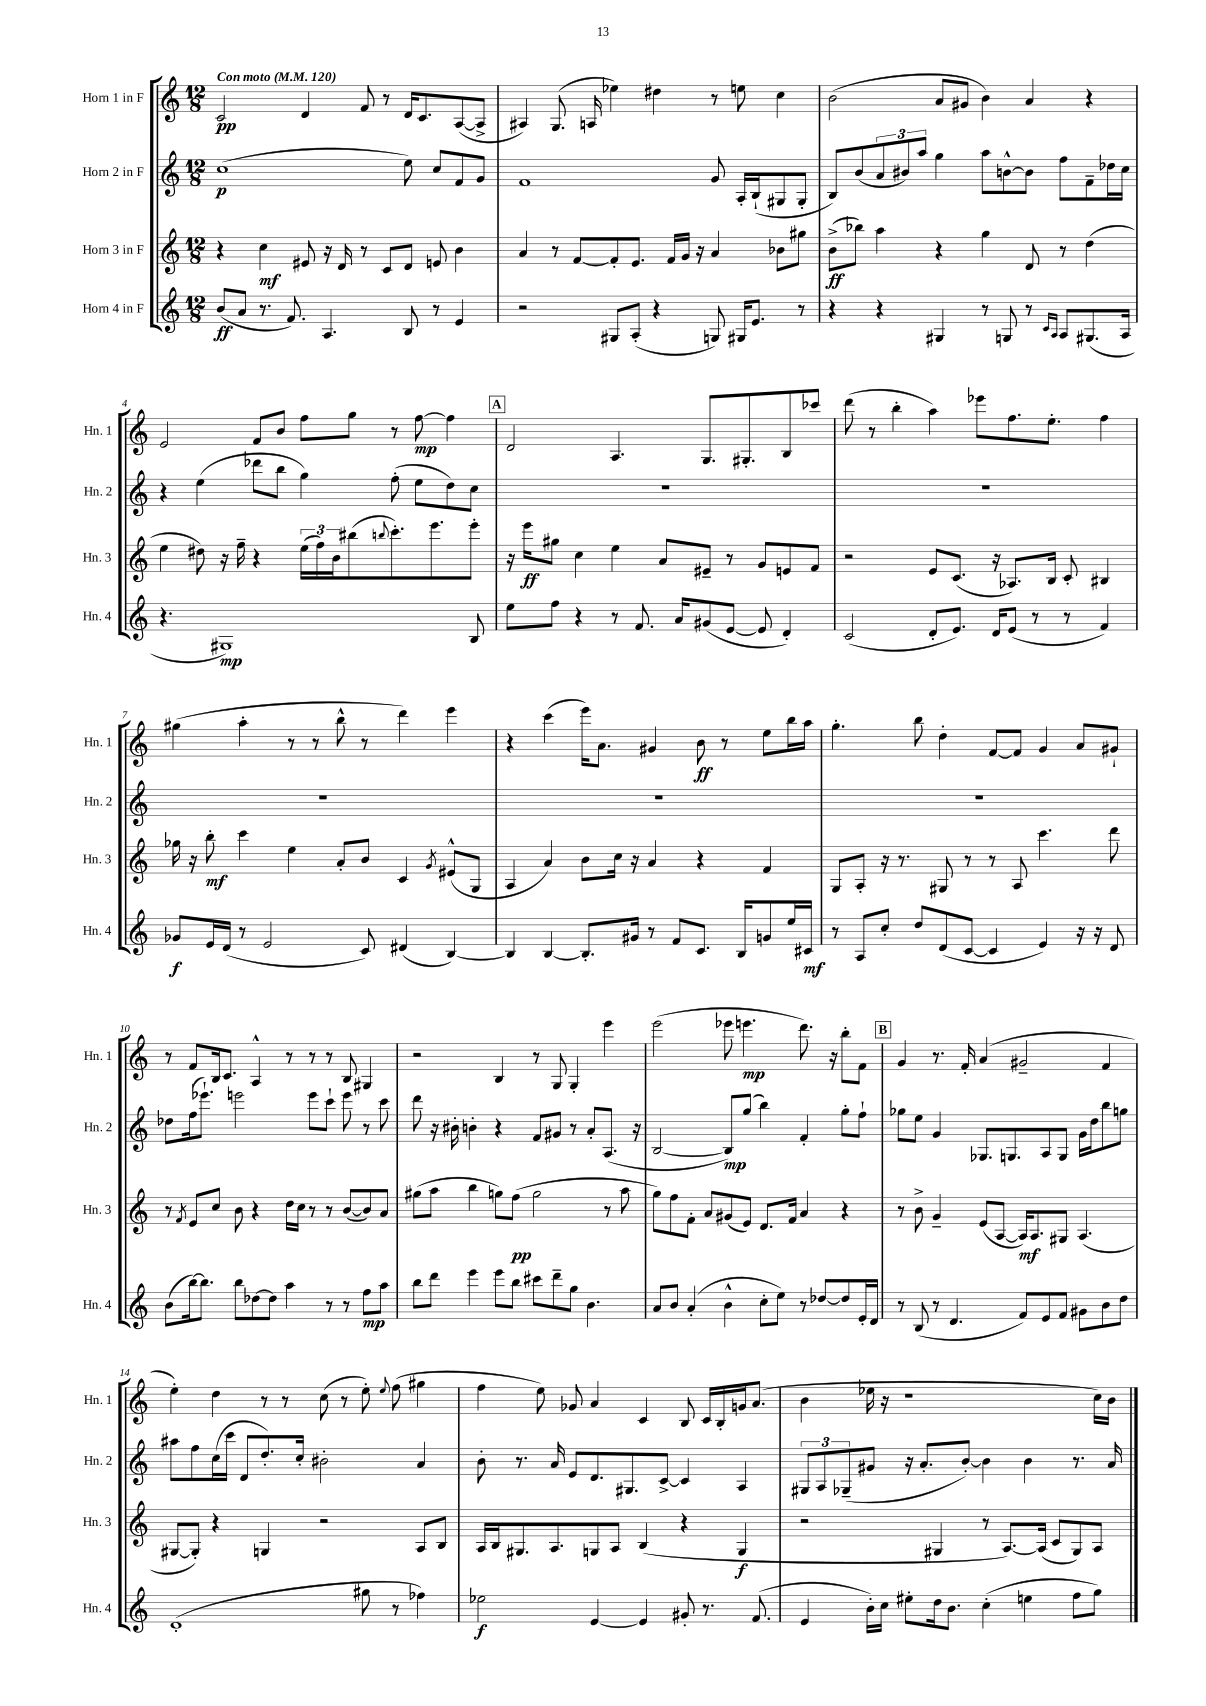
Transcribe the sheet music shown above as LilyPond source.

<<
\new StaffGroup <<
\new Staff = "s0" \with { instrumentName = "Horn 1 in F" shortInstrumentName = "Hn. 1" } {
    \clef treble \key c \major \numericTimeSignature \time 12/8 \tempo "Con moto" 4 = 120
    c'2\pp d'4 f'8 r8 d'16 c'8. a8~( a8-> |
    ais4) g8.( a16 ees''4) dis''4 r8 e''8 c''4 |
    b'2( a'8 gis'8 b'4) a'4 r4 |
    e'2 f'8 b'8 f''8 g''8 r8 f''8~\mp f''4 |
    \mark \markup { \box "A" } d'2 a4. g8. gis8.-. b8 ces'''8 |
    d'''8( r8 b''4-. a''4) ees'''8 f''8. e''8.-. f''4 |
    gis''4( a''4-. r8 r8 b''8-^ r8 d'''4) e'''4 |
    r4 c'''4( e'''16) a'8. gis'4 b'8\ff r8 e''8 b''16 a''16 |
    g''4.-. b''8 d''4-. f'8~ f'8 g'4 a'8 gis'8-! |
    r8 f'8 b16 c'8. a4-^ r8 r8 r8 b8 gis4 |
    r2 b4 r8 g8 g4-. e'''4 |
    e'''2( ees'''8 e'''4.\mp d'''8.) r16 b''8-. f'8 |
    \mark \markup { \box "B" } g'4 r8. f'16-. a'4( gis'2-- f'4 |
    e''4-.) d''4 r8 r8 c''8( r8 e''8-.) \appoggiatura { e''8 } f''8( gis''4 |
    f''4 e''8) ges'8 a'4 c'4 b8 c'16 b16-. g'16 a'8.( |
    b'4 ees''16 r16 r1 c''16) b'16 \bar "|." |
}
\new Staff = "s1" \with { instrumentName = "Horn 2 in F" shortInstrumentName = "Hn. 2" } {
    \clef treble \key c \major \numericTimeSignature \time 12/8
    c''1\p( e''8) c''8 f'8 g'8 |
    f'1 g'8 a16-. b16-!( gis8 gis8-. |
    b8) b'8( \tuplet 3/2 { a'8 bis'8) a''8 } g''4 a''8 b'8~-^ b'8 f''8 f'8-- des''16 c''16 |
    r4 e''4( des'''8 b''8 g''4) f''8-.( e''8 d''8) c''8 |
    \mark \markup { \box "A" } R1. |
    R1. |
    R1. |
    R1. |
    R1. |
    des''8 f''16( ees'''8.-!) e'''2 e'''8 c'''8-! e'''8 r8 c'''8 |
    d'''8 r16 bis'16-. b'4-. r4 f'8 gis'8 r8 a'8-. a8.( r16 |
    b2~ b8\mp) g''8( b''4) f'4-. g''8-. f''8-! |
    \mark \markup { \box "B" } ges''8 e''8 g'4 ges8. g8. a8 g8 g'16 d''16 b''8 g''8 |
    ais''8 f''8 c''16( c'''16 d'8 d''8.-.) c''16-. bis'2-. a'4 |
    b'8-. r8. a'16 e'8 d'8. gis8. c'8~-> c'4 a4 |
    \tuplet 3/2 { gis8 a8 ges8--( } gis'8 r16 a'8.-. b'8~-.) b'4 b'4 r8. a'16 \bar "|." |
}
\new Staff = "s2" \with { instrumentName = "Horn 3 in F" shortInstrumentName = "Hn. 3" } {
    \clef treble \key c \major \numericTimeSignature \time 12/8
    r4 c''4\mf eis'8 r16 d'16 r8 c'8 d'8 e'8 b'4 |
    a'4 r8 f'8~ f'8-. e'8. f'16 g'16 r16 a'4 bes'8 gis''8 |
    b'8->\ff( bes''8) a''4 r4 g''4 d'8 r8 d''4( |
    e''4 dis''8) r16 f''16-- r4 \tuplet 3/2 { e''16( f''16) b'16 } bis''8( \appoggiatura { b''8 } c'''8.-.) e'''8. e'''8-. |
    \mark \markup { \box "A" } r16 e'''16\ff gis''8 c''4 e''4 a'8 eis'8-- r8 g'8 e'8 f'8 |
    r2 e'8 c'8.( r16 aes8.) b16 c'8-. bis4 |
    ges''16 r16 b''8-.\mf c'''4 e''4 a'8-. b'8 c'4 \acciaccatura { g'8 } eis'8-^( g8 |
    a4 a'4) b'8 c''16 r16 a'4 r4 f'4 |
    g8 a8-. r16 r8. gis8 r8 r8 a8 c'''4. d'''8 |
    r8 \acciaccatura { f'8 } e'8 c''8 b'8 r4 d''16 c''16 r8 r8 b'8~( b'8) a'8 |
    gis''8( a''8 b''4 g''8) f''8\pp( g''2 r8 a''8 |
    g''8) f''8 f'8-. a'8 gis'8( e'8) d'8. f'16 a'4 r4 |
    \mark \markup { \box "B" } r8 b'8-> g'4-- e'8( a8~ a16\mf) a8. gis8 a4.( |
    gis8~ gis8-.) r4 g4 r2 a8 b8 |
    a16 b16 gis8. a8. g8 a8 b4( r4 g4\f |
    r2 gis4 r8 a8.~) a16( c'8 gis8) a8 \bar "|." |
}
\new Staff = "s3" \with { instrumentName = "Horn 4 in F" shortInstrumentName = "Hn. 4" } {
    \clef treble \key c \major \numericTimeSignature \time 12/8
    b'8\ff( a'8 r8. f'8.) a4. b8 r8 e'4 |
    r2 gis8 a8-.( r4 g8) gis16 e'8. r8 |
    r4 r4 gis4 r8 g8 r8 \grace { c'16 a16 } a8 gis8.( a16 |
    r4. gis1\mp) b8 |
    \mark \markup { \box "A" } e''8 f''8 r4 r8 f'8. a'16 gis'8( e'8~ e'8 d'4-.) |
    c'2( d'8-. e'8.) d'16 e'8( r8 r8 f'4) |
    ges'8\f e'16 d'16( r8 e'2 c'8) dis'4( b4~) |
    b4 b4~ b8.-. gis'16 r8 f'8 c'8. b16 g'8 e''16 cis'16\mf |
    r8 a8 c''8-. d''8 d'8( c'8~ c'4 e'4) r16 r16 d'8 |
    b'8( b''16~) b''8. b''8 des''8~ des''8 a''4 r8 r8 f''8\mp a''8 |
    b''8 d'''8 e'''4 e'''8 b''8 cis'''8 d'''8-- g''8 b'4. |
    a'8 b'8 a'4-.( b'4-^ c''8-. e''8) r8 des''8~ des''8 e'16-. d'16 |
    \mark \markup { \box "B" } r8 b8( r8 d'4. f'8) e'8 f'8 gis'8 b'8 d''8 |
    d'1-.( gis''8 r8 fes''4) |
    ees''2\f e'4~ e'4 gis'8-. r8. f'8.( |
    e'4 b'16-.) c''16 eis''8-. d''16 b'8. c''4-.( e''4 f''8 g''8) \bar "|." |
}
>>
>>
